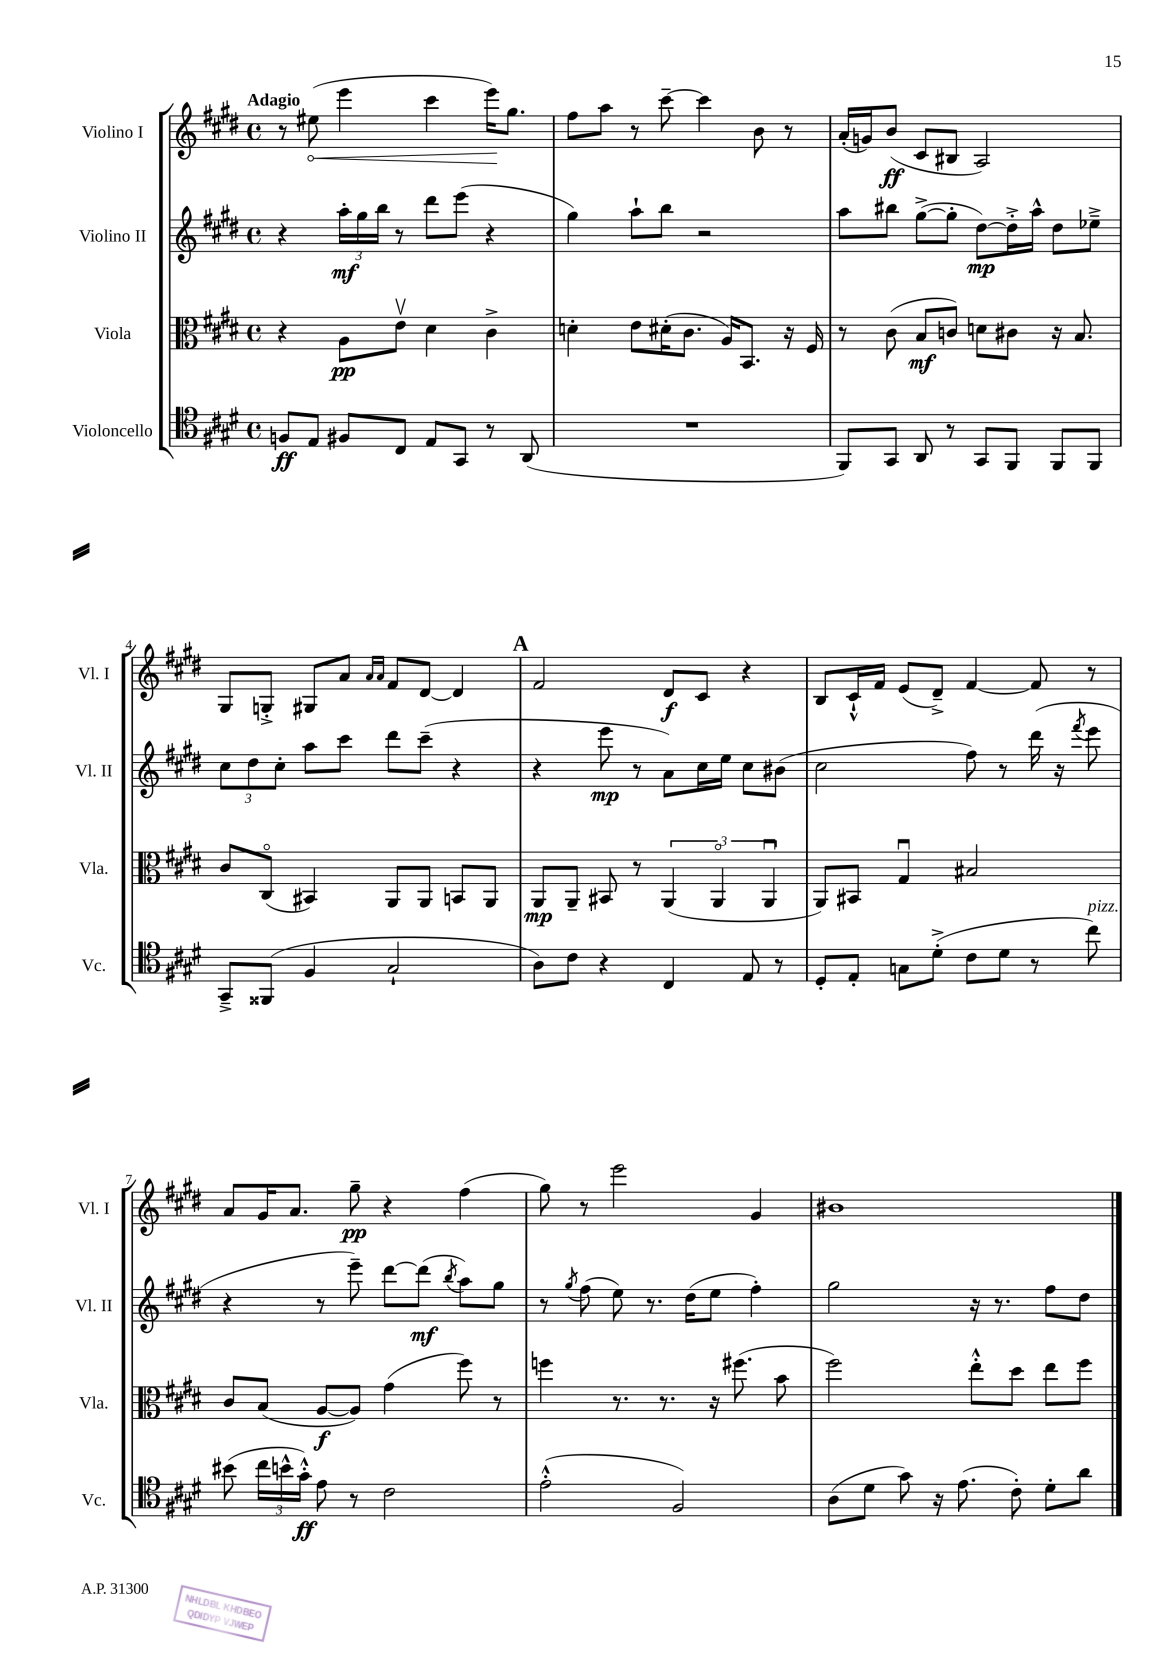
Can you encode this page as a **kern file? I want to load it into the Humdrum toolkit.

**kern	**dynam	**kern	**dynam	**kern	**dynam	**kern	**dynam
*part4	*part4	*part3	*part3	*part2	*part2	*part1	*part1
*staff4	*staff4	*staff3	*staff3	*staff2	*staff2	*staff1	*staff1
*I"Violoncello	*	*I"Viola	*	*I"Violino II	*	*I"Violino I	*
*I'Vc.	*	*I'Vla.	*	*I'Vl. II	*	*I'Vl. I	*
*clefC4	*	*clefC3	*	*clefG2	*	*clefG2	*
*k[f#c#g#d#]	*	*k[f#c#g#d#]	*	*k[f#c#g#d#]	*	*k[f#c#g#d#]	*
*M4/4	*	*M4/4	*	*M4/4	*	*M4/4	*
*met(c)	*	*met(c)	*	*met(c)	*	*met(c)	*
=1	=1	=1	=1	=1	=1	=1	=1
!	!	!	!	!	!	!LO:TX:a:B:t=Adagio	!
8Fn/L	ff	4r	.	4r	.	8r	.
!	!	!	!	!	!	!	!LO:HP:b
8E/J	.	.	.	.	.	(8ee#X\	<
8F#X/L	.	8A\L	pp	24aa'\LL	mf	4eee\	.
.	.	.	.	24gg#\	.	.	.
.	.	.	.	24bb\JJ	.	.	.
8C#/J	.	8ev\J	.	8r	.	.	.
8E/L	.	4d#\	.	8ddd#\L	.	4ccc#\	.
8GG#/J	.	.	.	(8eee\J	.	.	.
8r	.	4c#^\	.	4r	.	16eee\KL)	.
.	.	.	.	.	.	8.gg#\J	[
(8AA/	.	.	.	.	.	.	.
=2	=2	=2	=2	=2	=2	=2	=2
1r	.	4dn'\	.	4gg#\)	.	8ff#\L	.
.	.	.	.	.	.	8aa\J	.
.	.	8e\L	.	8aa`\L	.	8r	.
.	.	(16d#X'\K	.	8bb\J	.	[8ccc#~\	.
.	.	8.c#\J	.	.	.	.	.
.	.	.	.	2r	.	4ccc#\]	.
.	.	16A/KL)	.	.	.	.	.
.	.	8.BB/J	.	.	.	.	.
.	.	.	.	.	.	8b\	.
.	.	16r	.	.	.	8r	.
.	.	16F#/	.	.	.	.	.
=3	=3	=3	=3	=3	=3	=3	=3
8FF#/L)	.	8r	.	8aa\L	.	(16a'/LL	.
.	.	.	.	.	.	16gn/J)	.
8GG#/J	.	(8c#\	.	8bb#X\J	.	(8b/J	ff
8AA/	.	8B/L	mf	([8gg#^\L	.	8c#/L	.
8r	.	8cn/J)	.	8gg#'\J]	.	8B#X/J	.
8GG#/L	.	8dn\L	.	[8dd#\L)	mp	2A/)	.
8FF#/J	.	8c#X\J	.	16dd#'^\L]	.	.	.
.	.	.	.	16aa^^\JJ	.	.	.
8FF#/L	.	16r	.	8dd#\L	.	.	.
.	.	8.B/	.	.	.	.	.
8FF#/J	.	.	.	8ee-X~^\J	.	.	.
!!LO:LB:g=z
=4	=4	=4	=4	=4	=4	=4	=4
8GG#~^/L	.	8c#/L	.	12cc#\L	.	8G#/L	.
.	.	.	.	12dd#\	.	.	.
(8FF##X/J	.	(8C#/J	.	.	.	8Gn'^/J	.
.	.	.	.	12cc#'\J	.	.	.
4F#/	.	4BB#X/)	.	8aa\L	.	8G#X/L	.
.	.	.	.	8ccc#\J	.	8a/J	.
.	.	.	.	.	.	16qqa/LL	.
.	.	.	.	.	.	16qqa/JJ	.
2G#`/	.	8AA/L	.	8ddd#\L	.	8f#/L	.
.	.	8AA/J	.	(8ccc#~\J	.	[8d#/J	.
.	.	8BBn/L	.	4r	.	4d#/]	.
.	.	8AA/J	.	.	.	.	.
!!LO:REH:place=s1:t=A
=5	=5	=5	=5	=5	=5	=5	=5
8A\L)	.	8AA/L	mp	4r	.	2f#/	.
8c#\J	.	8AA~/J	.	.	.	.	.
4r	.	8BB#X/	.	8eee\	mp	.	.
.	.	8r	.	8r	.	.	.
4C#/	.	(6AA/	.	8a\L)	.	8d#/L	f
.	.	.	.	16cc#\L	.	8c#/J	.
.	.	6AA/	.	.	.	.	.
.	.	.	.	16ee\JJ	.	.	.
8E/	.	.	.	8cc#\L	.	4r	.
.	.	6AAu/	.	.	.	.	.
8r	.	.	.	(8b#X\J	.	.	.
=6	=6	=6	=6	=6	=6	=6	=6
8D#'/L	.	8AA/L)	.	2cc#\	.	8B/L	.
8E'/J	.	8BB#X/J	.	.	.	16c#`^^/L	.
.	.	.	.	.	.	16f#/JJ	.
8Gn\L	.	4G#u/	.	.	.	(8e/L	.
(8d#'^\J	.	.	.	.	.	8d#~^/J)	.
8c#\L	.	2B#X/	.	8ff#\)	.	[4f#/	.
8d#\J	.	.	.	8r	.	.	.
8r	.	.	.	(16ddd#\	.	8f#/]	.
.	.	.	.	16r	.	.	.
.	.	.	.	8qfff#/	.	.	.
!LO:TX:a:i:t=pizz.	!	!	!	!	!	!	!
8cc#\)	.	.	.	8eee\	.	8r	.
!!LO:LB:g=z
=7	=7	=7	=7	=7	=7	=7	=7
(8b#X\	.	8c#/L	.	4r	.	8a/L	.
24cc#\LL	.	(8B/J	.	.	.	16g#/K	.
24bn^^\	.	.	.	.	.	.	.
.	.	.	.	.	.	8.a/J	.
24g#'^^\JJ)	ff	.	.	.	.	.	.
8e\	.	[8A/L	f	8r	.	.	.
8r	.	8A/J])	.	8eee~\)	.	8gg#~\	pp
2c#\	.	(4g#\	.	[8ddd#\L	.	4r	.
.	.	.	.	(8ddd#\J]	mf	.	.
.	.	.	.	8qbb/	.	.	.
.	.	8ff#\)	.	8aa\L)	.	(4ff#\	.
.	.	8r	.	8gg#\J	.	.	.
=8	=8	=8	=8	=8	=8	=8	=8
(2e'^^\	.	4ffn\	.	8r	.	8gg#\)	.
.	.	.	.	8qgg#/	.	.	.
.	.	.	.	(8ff#\	.	8r	.
.	.	8.r	.	8ee\)	.	2eee\	.
.	.	.	.	8.r	.	.	.
.	.	8.r	.	.	.	.	.
2F#/)	.	.	.	.	.	.	.
.	.	.	.	(16dd#\KL	.	.	.
.	.	16r	.	8ee\J	.	.	.
.	.	(8.ff#X\	.	.	.	.	.
.	.	.	.	4ff#'\)	.	4g#/	.
.	.	8b\	.	.	.	.	.
=9	=9	=9	=9	=9	=9	=9	=9
(8A\L	.	2ff#\)	.	2gg#\	.	1b#X	.
8d#\J	.	.	.	.	.	.	.
8g#\)	.	.	.	.	.	.	.
16r	.	.	.	.	.	.	.
(8.e\	.	.	.	.	.	.	.
.	.	8ee'^^\L	.	16r	.	.	.
.	.	.	.	8.r	.	.	.
8c#'\)	.	8dd#\J	.	.	.	.	.
8d#'\L	.	8ee\L	.	8ff#\L	.	.	.
8a\J	.	8ff#\J	.	8dd#\J	.	.	.
==	==	==	==	==	==	==	==
*-	*-	*-	*-	*-	*-	*-	*-
